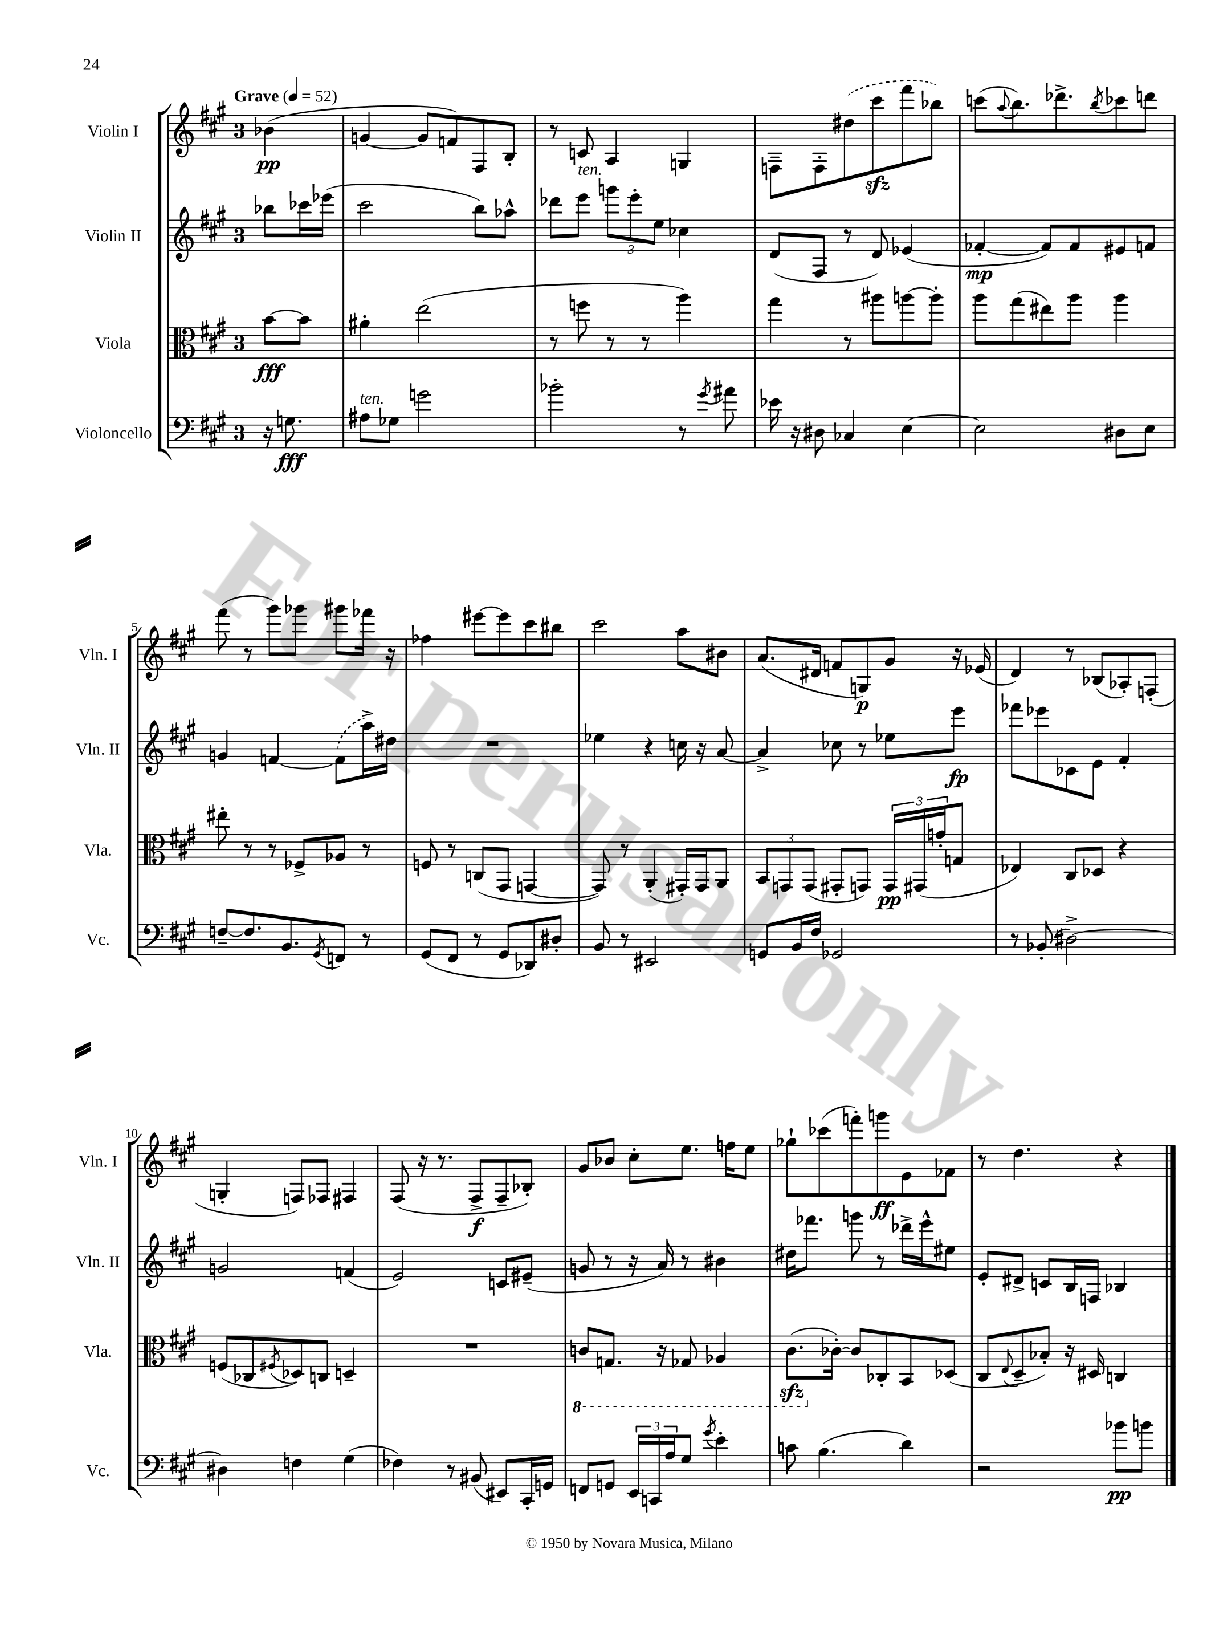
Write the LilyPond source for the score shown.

<<
\new StaffGroup <<
\new Staff = "s0" \with { instrumentName = "Violin I" shortInstrumentName = "Vln. I" } {
    \clef treble \key a \major \once \override Staff.TimeSignature.style = #'single-digit \time 3/4 \partial 4 \tempo "Grave" 4 = 52
    bes'4\pp( |
    g'4~ g'8 f'8) fis8 b8-. |
    r8 c'8 a4 g4 |
    f8-- f8-. \once \slurDashed dis''8( cis'''8\sfz fis'''8 bes''8) |
    c'''8( \appoggiatura { a''8 } b''8.) des'''8.-> \acciaccatura { b''8 } ces'''8 d'''8 |
    fis'''8( r8 gis'''8) ges'''8 gis'''8 fes'''16 r16 |
    fes''4 eis'''8~ eis'''8 cis'''8 bis''8 |
    cis'''2 a''8 bis'8 |
    a'8.( dis'16 f'8 g8\p) gis'8 r16 ees'16( |
    d'4) r8 bes8( aes8-.) f8-.( |
    g4-. f8) fes8 fis4 |
    fis8( r16 r8. fis8->\f fis8-- bes8-.) |
    gis'8 bes'8 cis''8-. e''8. f''16 e''8 |
    ges''8-! ces'''8( f'''8-.) g'''8\ff e'8 fes'8 |
    r8 d''4. r4 \bar "|." |
}
\new Staff = "s1" \with { instrumentName = "Violin II" shortInstrumentName = "Vln. II" } {
    \clef treble \key a \major \once \override Staff.TimeSignature.style = #'single-digit \time 3/4 \partial 4
    bes''8 ces'''16 ees'''16( |
    cis'''2 b''8) aes''8-^ |
    des'''8 e'''8^\markup { \italic "ten." } \tuplet 3/2 { g'''8 e'''8-. e''8 } ces''4 |
    d'8( fis8 r8 d'8) ees'4( |
    fes'4~-.\mp fes'8) fes'8 eis'8 f'8 |
    g'4 f'4~ \once \slurDashed f'8( a''16->) dis''16 |
    R2. |
    ees''4 r4 c''16 r16 a'8~ |
    a'4-> ces''8 r8 ees''8 e'''8\fp |
    fes'''8 ees'''8 ces'8 e'8 fis'4-. |
    g'2 f'4( |
    e'2) c'8 eis'8--( |
    g'8 r8 r16 a'16) r8 bis'4 |
    dis''16 fes'''8. g'''8 r8 des'''16-> e'''16-^ eis''8 |
    e'8-. dis'8-> c'8 b16 f16 bes4 \bar "|." |
}
\new Staff = "s2" \with { instrumentName = "Viola" shortInstrumentName = "Vla." } {
    \clef alto \key a \major \once \override Staff.TimeSignature.style = #'single-digit \time 3/4 \partial 4
    b'8~\fff b'8 |
    ais'4-. e''2( |
    r8 f''8 r8 r8 a''4) |
    gis''4 r8 ais''8 a''8~ a''8-. |
    a''8 gis''8( eis''8) a''8 a''4 |
    eis''8-. r8 r8 fes8-> aes8 r8 |
    f8 r8 c8( gis,8 g,4~ |
    g,8) r8 a,4-.( gis,16-.) gis,16 a,8 |
    \tuplet 3/2 { b,8 g,8 g,8( } gis,8-. g,8) \tuplet 3/2 { g,16\pp gis,16( g'16-. } g8 |
    ees4) cis8 des8 r4 |
    f8( ces8 \acciaccatura { fis8 } des8) c8 d4-- |
    R2. |
    \ottava #-1 c8 g,8. r16 ges,8 aes,4 |
    cis8.\sfz( \ottava #0 ces'16~-.) ces'8 ces8-. b,8 des8( |
    cis8 \appoggiatura { e8 } d8-- bes8-.) r16 dis16 c4 \bar "|." |
}
\new Staff = "s3" \with { instrumentName = "Violoncello" shortInstrumentName = "Vc." } {
    \clef bass \key a \major \once \override Staff.TimeSignature.style = #'single-digit \time 3/4 \partial 4
    r16 g8.\fff |
    ais8^\markup { \italic "ten." } ges8 g'2 |
    bes'2-. r8 \acciaccatura { gis'8 } ais'8 |
    ees'16 r16 dis8 ces4 e4~ |
    e2 dis8 e8 |
    f8~-- f8. b,8. \acciaccatura { gis,8 } f,8 r8 |
    gis,8( fis,8 r8 gis,8 des,8) dis8-. |
    b,8 r8 eis,2 |
    g,8 b,16 fis16 ges,2 |
    r8 bes,8-.( dis2~->) |
    dis4 f4 gis4( |
    fes4) r8 bis,8( eis,8) cis,16-. g,16 |
    f,8 g,8 \tuplet 3/2 { e,16 c,16 a16 } gis8 \acciaccatura { gis'8 } e'4-. |
    c'8 b4.( d'4) |
    r2 bes'8\pp b'8 \bar "|." |
}
>>
>>
